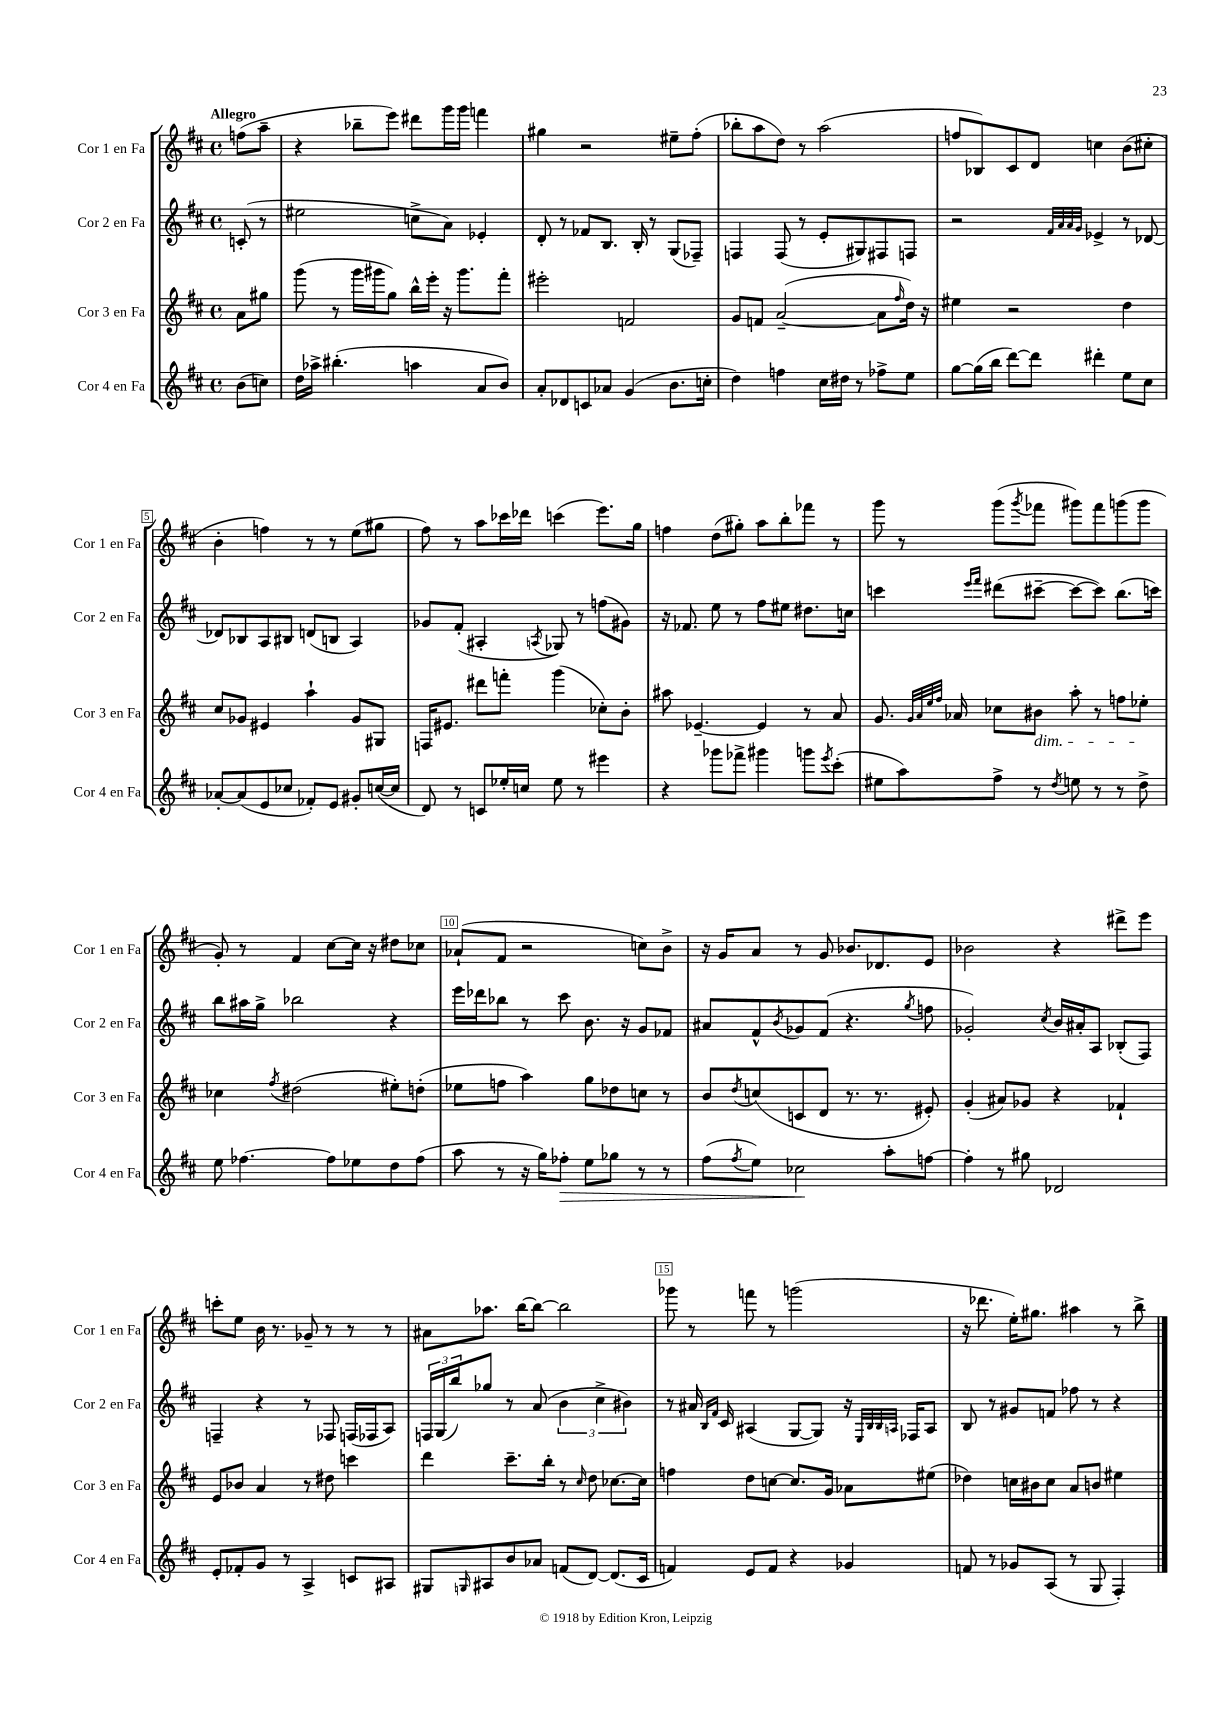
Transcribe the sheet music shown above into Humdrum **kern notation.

**kern	**dynam	**kern	**kern	**kern
*part4	*part4	*part3	*part2	*part1
*staff4	*staff4	*staff3	*staff2	*staff1
*I"Cor 4 en Fa	*	*I"Cor 3 en Fa	*I"Cor 2 en Fa	*I"Cor 1 en Fa
*I'Cor 4 en Fa	*	*I'Cor 3 en Fa	*I'Cor 2 en Fa	*I'Cor 1 en Fa
*clefG2	*	*clefG2	*clefG2	*clefG2
*k[f#c#]	*	*k[f#c#]	*k[f#c#]	*k[f#c#]
*M4/4	*	*M4/4	*M4/4	*M4/4
*met(c)	*	*met(c)	*met(c)	*met(c)
=	=	=	=	=
!	!	!	!	!LO:TX:a:B:t=Allegro
(8b\L	.	8a\L	(8cn'/	(8ffn\L
8ccn\J)	.	8gg#X\J	8r	8aa~\J
=1	=1	=1	=1	=1
16dd\LL	.	(8ggg\	2ee#X\	4r
16aa-X^\JJ	.	.	.	.
(4.bb#X'\	.	8r	.	.
.	.	16ggg\LL	.	8bb-X~\L
.	.	16ggg#X\J	.	.
.	.	8gg\J)	.	8eee\J)
4aan\	.	16bb^^\LL	8ccn^\L	8ddd#X\L
.	.	16eee'\JJ	.	.
.	.	16r	8a\J)	16ggg\L
.	.	8.ggg#\L	.	16ggg\JJ
8a/L	.	.	4e-X'/	4fffn\
8b/J)	.	8fff#'\J	.	.
=2	=2	=2	=2	=2
8a'/L	.	2eee#X'\	8d'/	4gg#X\
8d-X/	.	.	8r	.
8cn/	.	.	8f-X/L	2r
8a-X/J	.	.	8.B/J	.
(4g/	.	2fn/	.	.
.	.	.	16B'/	.
.	.	.	8r	.
8.b\L	.	.	(8G/L	8ee#X~\L
.	.	.	8F-X~/J)	(8ff#'\J
16ccn'\Jk	.	.	.	.
=3	=3	=3	=3	=3
4dd\)	.	8g/L	4Fn/	8bb-X'\L
.	.	8fn/J	.	8aa\
4ffn\	.	([2a~/	(8F/	8dd\J)
.	.	.	8r	8r
16cc#\LL	.	.	8e'/L	(2aa\
16dd#X\JJ	.	.	.	.
8r	.	.	8G#X/)	.
8ff-X^\L	.	8a\L]	8F#X/	.
.	.	16qqff#/	.	.
8ee\J	.	16dd\Jk)	8Fn/J	.
.	.	16r	.	.
=4	=4	=4	=4	=4
[8gg\L	.	4ee#X\	2r	8ffn/L
(16gg\L]	.	.	.	8B-X/)
16bb\JJ	.	.	.	.
[8ddd\L)	.	2r	.	8c#/
8ddd\J]	.	.	.	8d/J
.	.	.	32qqf#/LLL	.
.	.	.	32qqa/	.
.	.	.	32qqa/	.
.	.	.	32qqg/JJJ	.
4ddd#X'\	.	.	4e-X^/	4ccn\
8ee\L	.	4dd\	8r	(8b\L
8cc#\J	.	.	[8d-X/	8cc#X'\J
!!LO:LB:g=z
=5	=5	=5	=5	=5
[8a-X'/L	.	8cc#/L	8d-X/L]	4b'\
(8a-/]	.	8g-X/J	8B-X/	.
8e/	.	4e#X/	8A/	4ffn\)
8cc-X/J	.	.	8B#X/J	.
8f-X'/L)	.	4aa`\	(8dn/L	8r
8e/J	.	.	8Bn/J	8r
8g#X'/L	.	8g-/L	4A/)	(8ee\L
([16ccn/L	.	8G#X/J	.	8gg#X\J
16cc/JJ]	.	.	.	.
=6	=6	=6	=6	=6
8d/)	.	16Fn/KL	8g-X/L	8ff#\)
.	.	8.e#X/J	.	.
8r	.	.	(8f#'/J	8r
8cn/L	.	8ddd#X\L	4A#X'/	8aa\L
16ee-X'/L	.	8fffn'\J	.	16ccc-X\L
16ccn/JJ	.	.	.	16ddd-X\JJ
.	.	.	8qAn/	.
8ee-\	.	(4ggg\	8G-X/)	(4cccn\
8r	.	.	8r	.
4eee#X\	.	8cc-X'\L)	(8ffn\L	8.eee\L)
.	.	8b'\J	8g#X\J)	.
.	.	.	.	16gg\Jk
=7	=7	=7	=7	=7
4r	.	8aa#X\	16r	4ffn\
.	.	.	8.f-X/	.
.	.	[4.e-X~/	.	.
8ggg-X\L	.	.	8ee\	(8dd\L
8fff-X^\J	.	.	8r	8gg#X'\J)
4ggg#X\	.	4e-/]	8ff#\L	8aa\L
.	.	.	8ee#X\J	8bb'\
8gggn\L	.	8r	8.dd#X\L	8fff-X\J
8qeee/	.	.	.	.
(8ccc#'\J	.	8a/	.	8r
.	.	.	16ccn\Jk	.
=8	=8	=8	=8	=8
8ee#X\L	.	8.g/	4cccn\	8ggg\
8aa\)	.	.	.	8r
.	.	32qqg/LLL	.	.
.	.	32qqa/	.	.
.	.	32qqee/	.	.
.	.	32qqff#/JJJ	.	.
.	.	16a-X/	.	.
.	.	.	16qqeee/LL	.
.	.	.	16qqfff#/JJ	.
8ff#^\J	.	8cc-X\L	(8ddd#X\L	(8ggg\L
.	.	.	.	8qggg/
!	!	!LO:TX:b:i:t=dim.	!	!
8r	.	8b#X\J	[8ccc#X~\J	8fff-X\J
8qdd/	.	.	.	.
8een\	.	8aa'\	8ccc#\L_	8ggg#X\L)
8r	.	8r	8ccc#\J])	8fff-\
8r	.	8ffn\L	(8.bb\L	(8gggn\
8dd^\	.	8ee-X'\J	.	8ggg\J
.	.	.	16cccn\Jk)	.
!!LO:LB:g=z
=9	=9	=9	=9	=9
8ee\	.	4cc-X\	8bb\L	8g'/)
[4.ff-X\	.	.	16aa#X\L	8r
.	.	.	16gg^\JJ	.
.	.	8qff#/	.	.
.	.	(2dd#X\	2bb-X\	4f#/
8ff-\L]	.	.	.	[8cc#\L
8ee-X\	.	.	.	16cc#\Jk]
.	.	.	.	16r
8dd\	.	8ee#X'\L)	4r	8dd#X\L
(8ff-\J	.	(8ddn'\J	.	8cc-X\J
=10	=10	=10	=10	=10
8aa\	.	8ee-X\L	16eee\LL	(8a-X`/L
.	.	.	16ddd-X\J	.
8r	.	8ffn\J	8bb-X\J	8f#/J
16r	.	4aa\)	8r	2r
16gg\KL)	.	.	.	.
!	!LO:HP:b	!	!	!
8ff-X'\J	>	.	8ccc#\	.
8ee\L	.	8gg\L	8.b\	.
8gg-X\J	.	8dd-X\	.	.
.	.	.	16r	.
8r	.	8ccn\J	8g/L	8ccn\L)
8r	.	8r	8f-X/J	8b^\J
=11	=11	=11	=11	=11
(8ff#\L	.	8b/L	8a#X/L	16r
.	.	.	.	16g/KL
8qff#/	.	8qdd/	.	.
8ee\J)	.	(8ccn/	8f#^^/	8a/J
.	.	.	8qb/	.
2cc-X\	.	8cn/	8g-X/	8r
.	.	8d/J	(8f#/J	8g/
.	.	8.r	4.r	8.b-X/L
.	.	8.r	.	8.d-X/
8aa'\L	]	.	.	.
.	.	.	8qgg/	.
[8ffn\J	.	8e#X'/)	8ffn\	8e/J
=12	=12	=12	=12	=12
4ff'\]	.	(4g'/	2g-X'/)	2b-X\
8r	.	8a#X/L)	.	.
8gg#X\	.	8g-X/J	.	.
.	.	.	8qcc#/	.
2d-X/	.	4r	16b/LL	4r
.	.	.	16a#X'/J	.
.	.	.	8A/J	.
.	.	4f-X`/	(8B-X'/L	8ddd#X^\L
.	.	.	8F#/J)	8eee\J
!!LO:LB:g=z
=13	=13	=13	=13	=13
8e'/L	.	8e/L	4Fn~/	8cccn'\L
8f-X'/	.	8b-X/J	.	8ee\J
8g/J	.	4a/	4r	16b\
.	.	.	.	8.r
8r	.	.	.	.
4A^/	.	8r	8r	8g-X~/
.	.	8dd#X\	8F-X/	8r
8cn/L	.	4cccn\	(16Fn/LL	8r
.	.	.	16F-X/J	.
8A#X/J	.	.	8A/J)	8r
=14	=14	=14	=14	=14
8G#X/L	.	4ddd\	24Fn/LL	8a#X\L
.	.	.	(24G/	.
.	.	.	24bb/J)	.
16qqGn/	.	.	.	.
8A#X/	.	.	8gg-X/J	8.aa-X\J
8b/	.	8.ccc#~\L	8r	.
.	.	.	.	[16bb\KL
8a-X/J	.	.	(8a/	8bb\J_
.	.	16bb'\Jk	.	.
(8fn/L	.	8r	6b\	2bb\]
.	.	16qqcc#/	.	.
[8d/J)	.	8dd\	.	.
.	.	.	6cc#^\	.
(8.d/L]	.	[8.cc-X\L	.	.
.	.	.	6b#X\)	.
16c#/Jk	.	16cc-\Jk]	.	.
=15	=15	=15	=15	=15
4fn/)	.	4ffn\	8r	8ggg-X\
.	.	.	16a#X/	8r
.	.	.	16qqB/LL	.
.	.	.	16qqf#/JJ	.
.	.	.	16c#/	.
8e/L	.	8dd\L	(4A#X/	8fffn\
8f/J	.	[8ccn\J	.	8r
4r	.	8.cc/L]	[8G/L	(2gggn\
.	.	.	8G/J])	.
.	.	16g/Jk	.	.
4g-X/	.	8a-X\L	16r	.
.	.	.	32qqE/LLL	.
.	.	.	32qqB/	.
.	.	.	32qqB/	.
.	.	.	32qqAn/JJJ	.
.	.	.	16F-X/KL	.
.	.	(8ee#X\J	8A/J	.
=16	=16	=16	=16	=16
8fn/	.	4dd-X\)	8B/	16r
.	.	.	.	8.ddd-X\
8r	.	.	8r	.
8g-X/L	.	16ccn\LL	8g#X/L	16ee'\KL)
.	.	16b#X\J	.	8.gg#X\J
(8A/J	.	8cc\J	8fn/J	.
8r	.	8a/L	8ff-X\	4aa#X\
8G/	.	8bn/J	8r	.
4F#'/)	.	4ee#X\	4r	8r
.	.	.	.	8bb^\
==	==	==	==	==
*-	*-	*-	*-	*-
